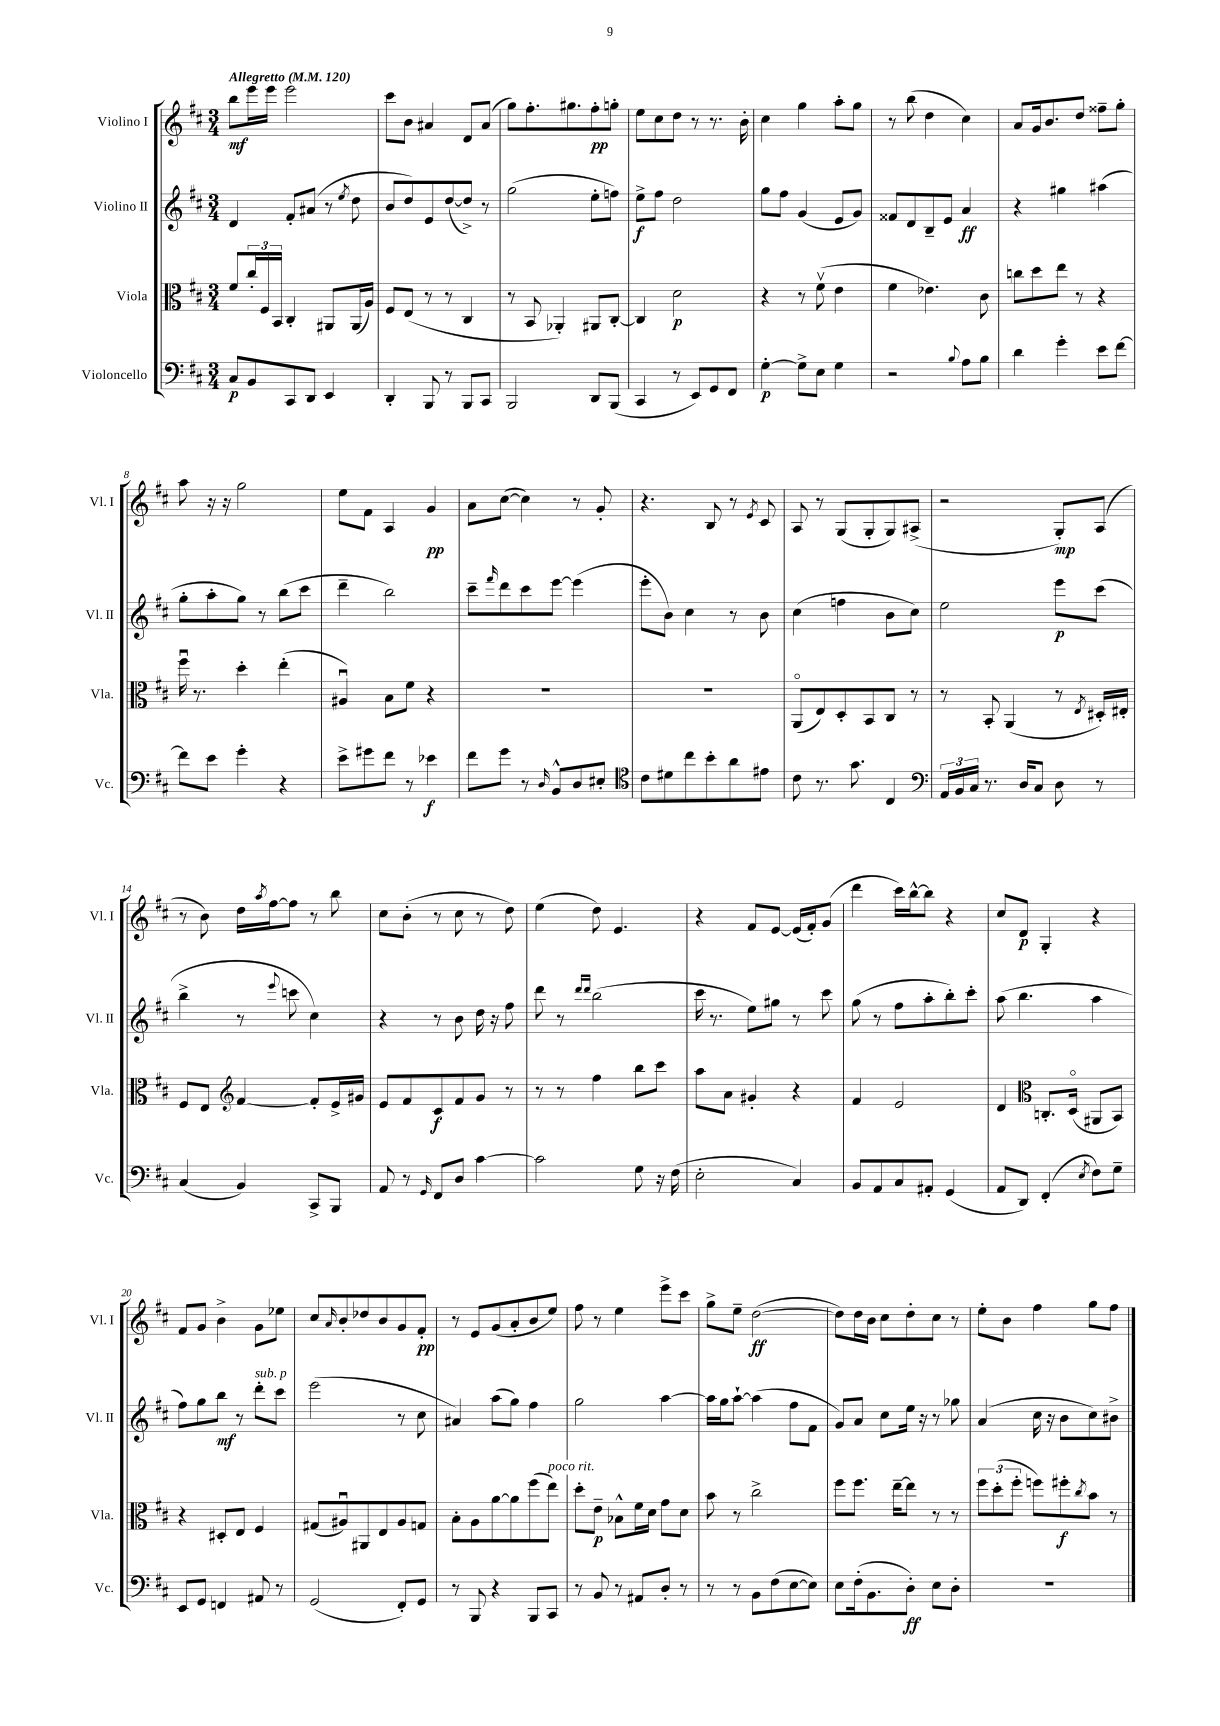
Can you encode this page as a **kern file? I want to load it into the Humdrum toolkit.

**kern	**kern	**kern	**kern
*staff4	*staff3	*staff2	*staff1
*clefF4	*clefC3	*clefG2	*clefG2
*k[f#c#]	*k[f#c#]	*k[f#c#]	*k[f#c#]
*M3/4	*M3/4	*M3/4	*M3/4
*MM120	*MM120	*MM120	*MM120
8C#	8f#	4d	8bb
8BB	24cc#'	.	16eee
.	24F#	.	.
.	.	.	16eee
.	24BB	.	.
8CC#	4C#'	8f#'	2eee
8DD	.	(8a#	.
4EE	8AA#	8r	.
.	.	8qee	.
.	(16AA#	8dd	.
.	16A)	.	.
=	=	=	=
4DD'	8F#	8b	8ccc#
.	(8E	8dd)	8b
8BBB	8r	8e	4a#
8r	8r	([8dd	.
8BBB	4C#	8dd^])	8d
8CC#	.	8r	(8a#
=	=	=	=
2BBB	8r	(2gg	8gg)
.	8BB	.	8.ff#'
.	4AA-')	.	.
.	.	.	8.gg#
8DD	8AA#	8ee'	8ff#'
(8BBB	[8C#'	8ff)	8gg'
=	=	=	=
4CC#	4C#]	8ee^	8ee
.	.	8ff#	8cc#
8r	2d	2dd	8dd
8EE)	.	.	8r
8GG	.	.	8.r
8FF#	.	.	.
.	.	.	16b'
=	=	=	=
[4G'	4r	8gg	4cc#
.	.	8ff#	.
8G^]	8r	(4g	4gg
8E	(8f#v	.	.
4G	4e	8e	8aa'
.	.	8g)	8gg
=	=	=	=
2r	4f#	8f##	8r
.	.	8d	(8bb
.	4.e-)	8B~	4dd
.	.	8e	.
8qqB	.	.	.
8A	.	4a	4cc#)
8B	8c#	.	.
=	=	=	=
4d	8cc	4r	8a
.	8dd	.	16g
.	.	.	8.b
4g'	8ee	4gg#	.
.	8r	.	8dd
8e	4r	(4aa#	8ff##~
[8f#	.	.	8gg'
=	=	=	=
8f#]	16ff#u	8gg'	8aa
.	8.r	.	.
8e	.	8aa'	16r
.	.	.	16r
4g'	4dd'	8gg)	2gg
.	.	8r	.
4r	(4ee'	(8bb	.
.	.	8ccc#	.
=	=	=	=
8e^	4A#u)	4ddd~	8ee
8g#	.	.	8f#
8f#	8B	2bb)	4A
8r	8f#	.	.
4e-	4r	.	4g
=	=	=	=
8f#	2.r	8ccc#~	8a
.	.	16qqfff#	.
8g	.	8ddd	([8cc#
8r	.	8ccc#	4cc#])
16qqD	.	.	.
8BB^^	.	[8eee	.
8D	.	(4eee]	8r
8E#'	.	.	8g'
=	=	=	=
*clefC4	*	*	*
8c#	2.r	8eee'	4.r
8d#	.	8b)	.
8cc#	.	4cc#	.
8b'	.	.	8B
8a	.	8r	8r
.	.	.	8qe
8e#	.	8b	8c#
=	=	=	=
8c#	(8AAo	(4cc#	8A
8.r	8E)	.	8r
.	8D'	4ff	(8G
8.g	.	.	.
.	8BB	.	8G'
4C#	8C#	8b	8G)
.	8r	8cc#)	(8A#^
=	=	=	=
*clefF4	*	*	*
24AA	8r	2ee	2r
24BB	.	.	.
24C#	.	.	.
8.r	8BB'	.	.
.	(4AA	.	.
16D	.	.	.
8C#	.	.	.
8D	8r	8eee	8G')
.	8qE	.	.
8r	16D#')	(8ccc#	(8A
.	16E#'	.	.
=	=	=	=
(4C#	8F#	4bb^	8r
.	8E	.	8b)
*	*clefG2	*	*
4BB)	[4f#	8r	16dd
.	.	.	8qaa
.	.	.	[16ff#
.	.	8qqeee	.
.	.	8ccc	8ff#]
8CC#^	8f#']	4cc#)	8r
8BBB	16e^	.	8bb
.	16g#	.	.
=	=	=	=
8AA	8e	4r	8cc#
8r	8f#	.	(8b'
16qqGG	.	.	.
8FF#	8c#	8r	8r
8D	8f#	8b	8cc#
[4c#	8g	16dd	8r
.	.	16r	.
.	8r	8ff#	8dd)
=	=	=	=
2c#]	8r	8ddd	(4ee
.	8r	8r	.
.	.	16qqddd	.
.	.	16qqddd	.
.	4ff#	(2bb	8dd)
.	.	.	4.e
8G	8bb	.	.
16r	8ccc#	.	.
(16F#	.	.	.
=	=	=	=
2E'	8aa	16ccc#	4r
.	.	8.r	.
.	8a	.	.
.	4g#'	8ee)	8f#
.	.	8gg#	[8e
4C#)	4r	8r	(16e]
.	.	.	16f#')
.	.	8ccc#	(8g
=	=	=	=
8BB	4f#	(8gg	4ddd
8AA	.	8r	.
8C#	2e	8ff#	16ccc#)
.	.	.	[16bb^^
8AA#'	.	8aa'	8bb]
(4GG	.	8bb')	4r
.	.	8ccc#'	.
=	=	=	=
8AA	4d	(8aa	8cc#
8DD)	.	4.bb	8d
*	*clefC3	*	*
(4FF#'	8.C'	.	4G'
.	(16Do	.	.
8qE	.	.	.
8F#)	8AA#	4aa	4r
8G~	8BB)	.	.
=	=	=	=
8EE	4r	8ff#)	8f#
8GG	.	8gg	8g
4FF	8D#'	8bb	4b^
.	8E	8r	.
8AA#	4F#	8ddd'	8g
8r	.	8ccc#	8ee-
=	=	=	=
(2GG	(8G#	(2eee	8cc#
.	.	.	16qqa
.	8A#u)	.	8b'
.	8AA#	.	8dd-
.	8E	.	8b
8FF#')	8A#	8r	8g
8GG	8G	8cc#	8f#'
=	=	=	=
8r	8B'	4a#)	8r
8BBB	8A	.	8e
4r	[8a	(8aa	(8g
.	8a]	8gg)	8a'
8BBB	(8ff#	4ff#	8b
8CC#	8ee)	.	8ee)
=	=	=	=
8r	8dd'	2gg	8ff#
8BB	8e~	.	8r
8r	8B-^^	.	4ee
8AA#	16f#	.	.
.	16d	.	.
8D'	8g	[4aa	8eee^
8r	8d	.	8ccc#
=	=	=	=
8r	8b	16aa]	8gg^
.	.	16gg	.
8r	8r	[8aa`	8ee~
8BB	2cc#^	(4aa]	([2dd
(8F#	.	.	.
[8E	.	8ff#	.
8E])	.	8f#	.
=	=	=	=
8E	8ff#	8g)	8dd])
(16F#'	8.ff#	8a	16dd
8.BB	.	.	16b
.	.	8cc#	8cc#
.	[16ee~	.	.
8D')	8ee]	16ee	8dd'
.	.	16r	.
8E	8r	8r	8cc#
8D'	8r	8gg-	8r
=	=	=	=
2.r	12ff#	(4a	8ee'
.	(12dd'	.	.
.	.	.	8b
.	12ff#'	.	.
.	8ff)	16cc#	4ff#
.	.	16r	.
.	8ff#'	8b	.
.	8qcc#	.	.
.	8b	8cc#)	8gg
.	8r	8b#^	8ff#
==	==	==	==
*-	*-	*-	*-
